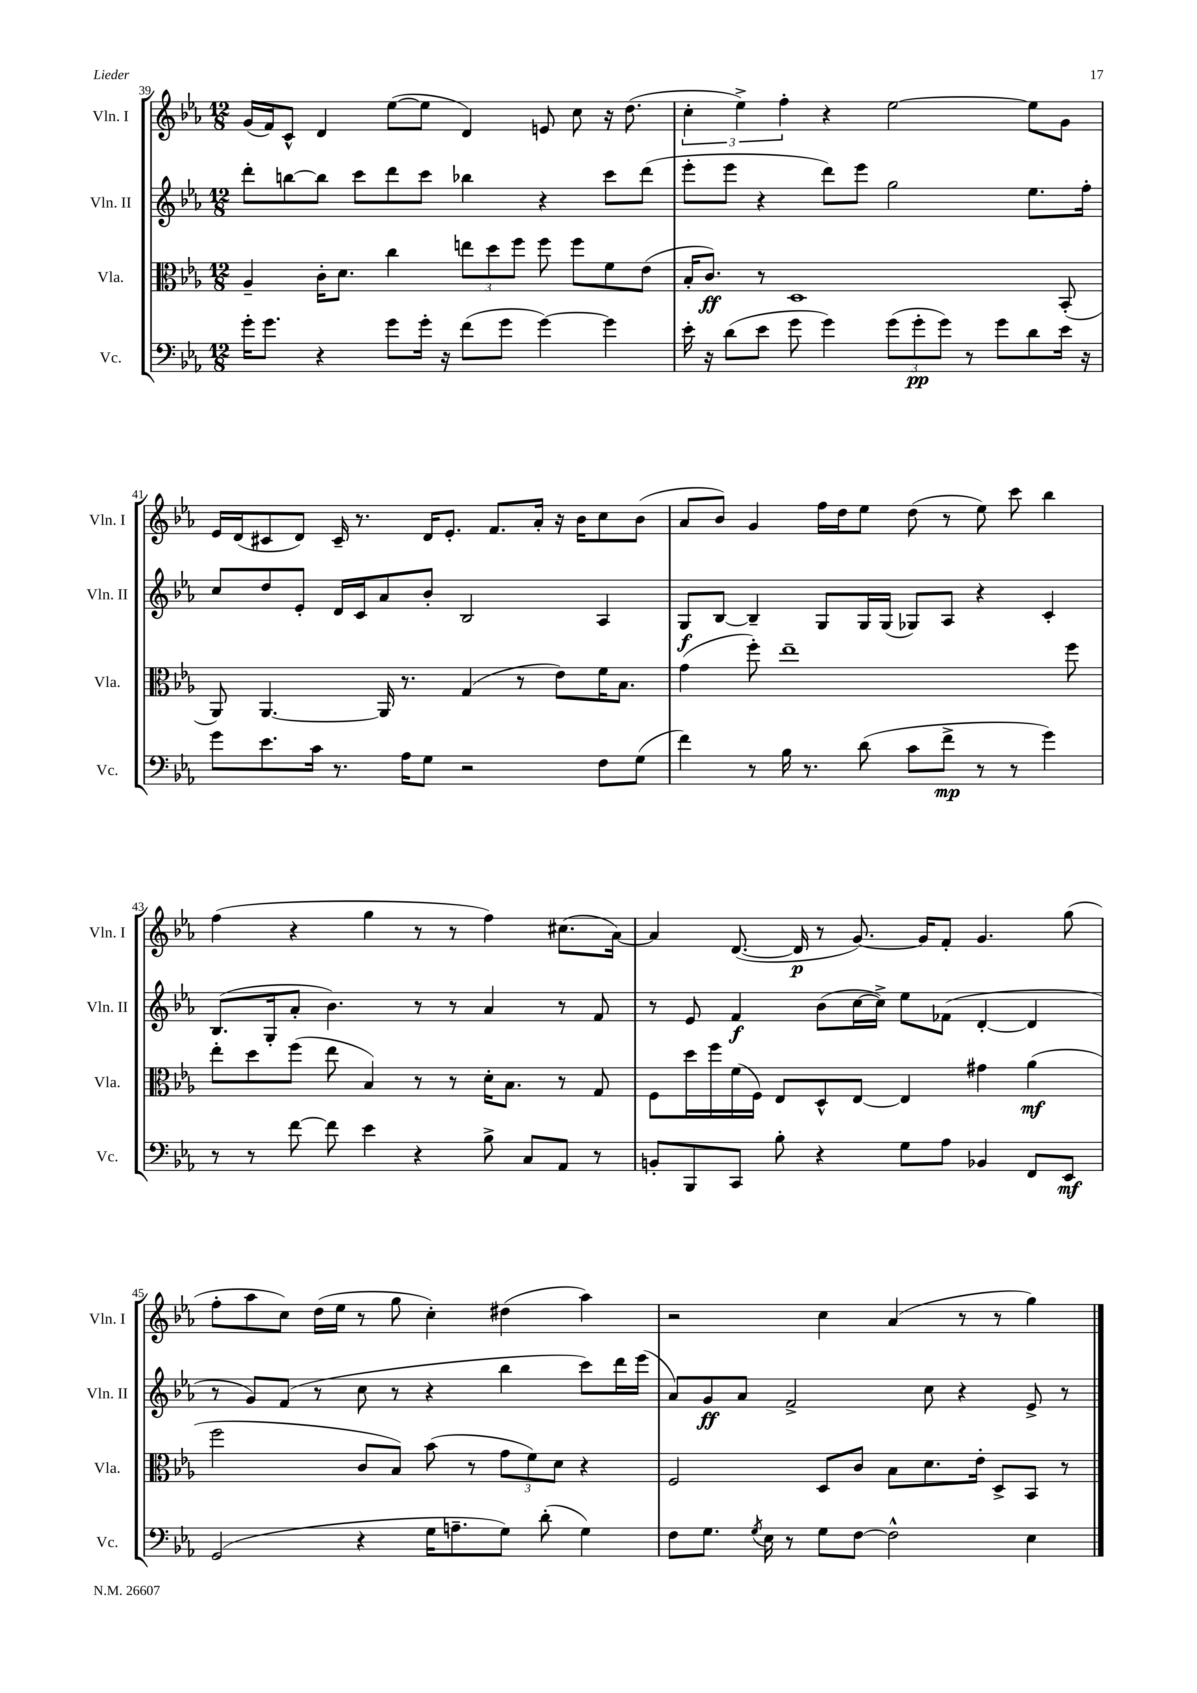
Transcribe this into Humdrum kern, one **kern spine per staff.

**kern	**kern	**kern	**kern
*staff4	*staff3	*staff2	*staff1
*clefF4	*clefC3	*clefG2	*clefG2
*k[b-e-a-]	*k[b-e-a-]	*k[b-e-a-]	*k[b-e-a-]
*M12/8	*M12/8	*M12/8	*M12/8
16g'\LK	4A-~/	8ddd'\L	(16g/LL
8.g\J	.	.	16f/J)
.	.	[8bb\	8c^^/J
4r	16c'\LK	8bb\]J	4d/
.	8.d\J	.	.
.	.	8ccc\L	.
8g\L	4cc\	8ddd\	([8ee-\L
16g'\Jk	.	8ccc\J	8ee-\]J
16r	.	.	.
(8f\L	12ee\L	4bb-\	4d/)
.	12dd\	.	.
8g\J	.	.	.
.	12ff\J	.	.
[4g\)	8ff\	4r	8e/
.	8ff\L	.	8cc\
4g\]	8f\	8ccc\L	16r
.	.	.	(8.dd\
.	(8e-\J	(8ddd\J	.
=	=	=	=
16e-'\	16B-'/LK	8eee-'\L	6cc'\
16r	8.c/J)	.	.
(8d\L	.	8eee-\J	.
.	.	.	6ee-^\)
8e-\J	8r	4r	.
.	.	.	6ff'\
8g\	1D	.	.
4g\)	.	8ddd\L)	4r
.	.	8eee-\J	.
(12g\L	.	2gg\	[2ee-\
12g'\	.	.	.
12g\J)	.	.	.
8r	.	.	.
8g\L	.	.	.
8d\	.	8.ee-\L	8ee-\]L
16e-\Jk	(8BB-'/	.	8g\J
16r	.	16ff'\Jk	.
=	=	=	=
8g\L	8AA-/)	8cc/L	16e-/LL
.	.	.	(16d/J
8.e-\	[4.AA-/	8dd/	8c#/
.	.	8e-'/J	8d/J)
16c\Jk	.	.	.
8.r	.	16d/LL	16c#~/
.	.	16c/J	8.r
.	16AA-/]	8a-/	.
16A-\LK	8.r	.	.
8G\J	.	8b-'/J	16d/LK
.	.	.	8.e-'/J
2r	(4G/	2B-/	.
.	.	.	8.f/L
.	8r	.	.
.	.	.	16a-'/Jk
.	8e-\L)	.	16r
.	.	.	16b-\LK
8F\L	16f\K	4A-/	8cc\
.	8.B-\J	.	.
(8G\J	.	.	(8b-\J
=	=	=	=
4f\)	(4g\	8G/L	8a-/L
.	.	[8B-/J	8b-/J)
8r	8ff'\)	4B-~/]	4g/
16B-\	1ee-~	.	.
8.r	.	.	.
.	.	8G/L	16ff\LL
.	.	.	16dd\J
(8d\	.	16G/L	8ee-\J
.	.	(16G/JJ	.
8c\L	.	8G-/L)	(8dd\
8f^\J	.	8A-/J	8r
8r	.	4r	8ee-\)
8r	.	.	8ccc\
4g\)	.	4c'/	4bb-\
.	8ff\	.	.
=	=	=	=
8r	8ee-'\L	(8.B-/L	(4ff\
8r	8dd\	.	.
.	.	16G'/k	.
[8f\	(8ff\J	8a-'/J	4r
8f\]	8ee-\	4.b-\)	.
4e-\	4B-/)	.	4gg\
4r	8r	8r	8r
.	8r	8r	8r
8B-^\	16d'\LK	4a-/	4ff\)
.	8.B-\J	.	.
8C/L	.	.	.
8AA-/J	8r	8r	(8.cc#\L
8r	8G/	8f/	.
.	.	.	[16a-\Jk)
=	=	=	=
8BB'/L	8F\L	8r	4a-/]
8BBB-/	16dd\L	8e-/	.
.	16ff\	.	.
8CC/J	(16f\	4f/	([8.d/
.	16F\JJ)	.	.
8B-'\	8E-/L	.	.
.	.	.	16d/]
4r	8D^^/	(8b-\L	8r
.	[8E-/J	[16cc\L	[8.g/)
.	.	16cc^\]JJ)	.
8G\L	4E-/]	8ee-\L	.
.	.	.	16g/]LK
8A-\J	.	(8f-\J	8f'/J
4BB-/	4g#\	[4d'/	4.g/
8FF/L	(4a-\	4d/]	.
8EE-/J	.	.	(8gg\
=	=	=	=
(2GG/	2ff\	8r	8ff'\L
.	.	8g/L)	8aa-\
.	.	(8f/J	8cc\J)
.	.	8r	(16dd\LL
.	.	.	16ee-\JJ
4r	8c/L	8cc\	8r
.	8B-/J)	8r	8gg\
16G\LK	(8b-\	4r	4cc'\)
8.A~\	.	.	.
.	8r	.	.
8G\J)	12g\L	4bb-\	(4dd#\
.	12f\)	.	.
(8d'\	.	.	.
.	12d\J	.	.
4G\)	4r	8ccc\L)	4aa-\)
.	.	16ddd\L	.
.	.	(16eee-\JJ	.
=	=	=	=
8F\L	2F/	8a-/L)	2r
8.G\J	.	8g/	.
.	.	8a-/J	.
8qG/	.	.	.
16E-\	.	.	.
8r	.	2f^/	.
8G\L	8D/L	.	4cc\
[8F\J	8c/J	.	.
2F^^\]	8B-\L	.	(4a-/
.	8.d\	8cc\	.
.	.	4r	8r
.	16e-'\Jk	.	.
.	8D^/L	.	8r
4E-\	8BB-/J	8e-^/	4gg\)
.	8r	8r	.
==	==	==	==
*-	*-	*-	*-
